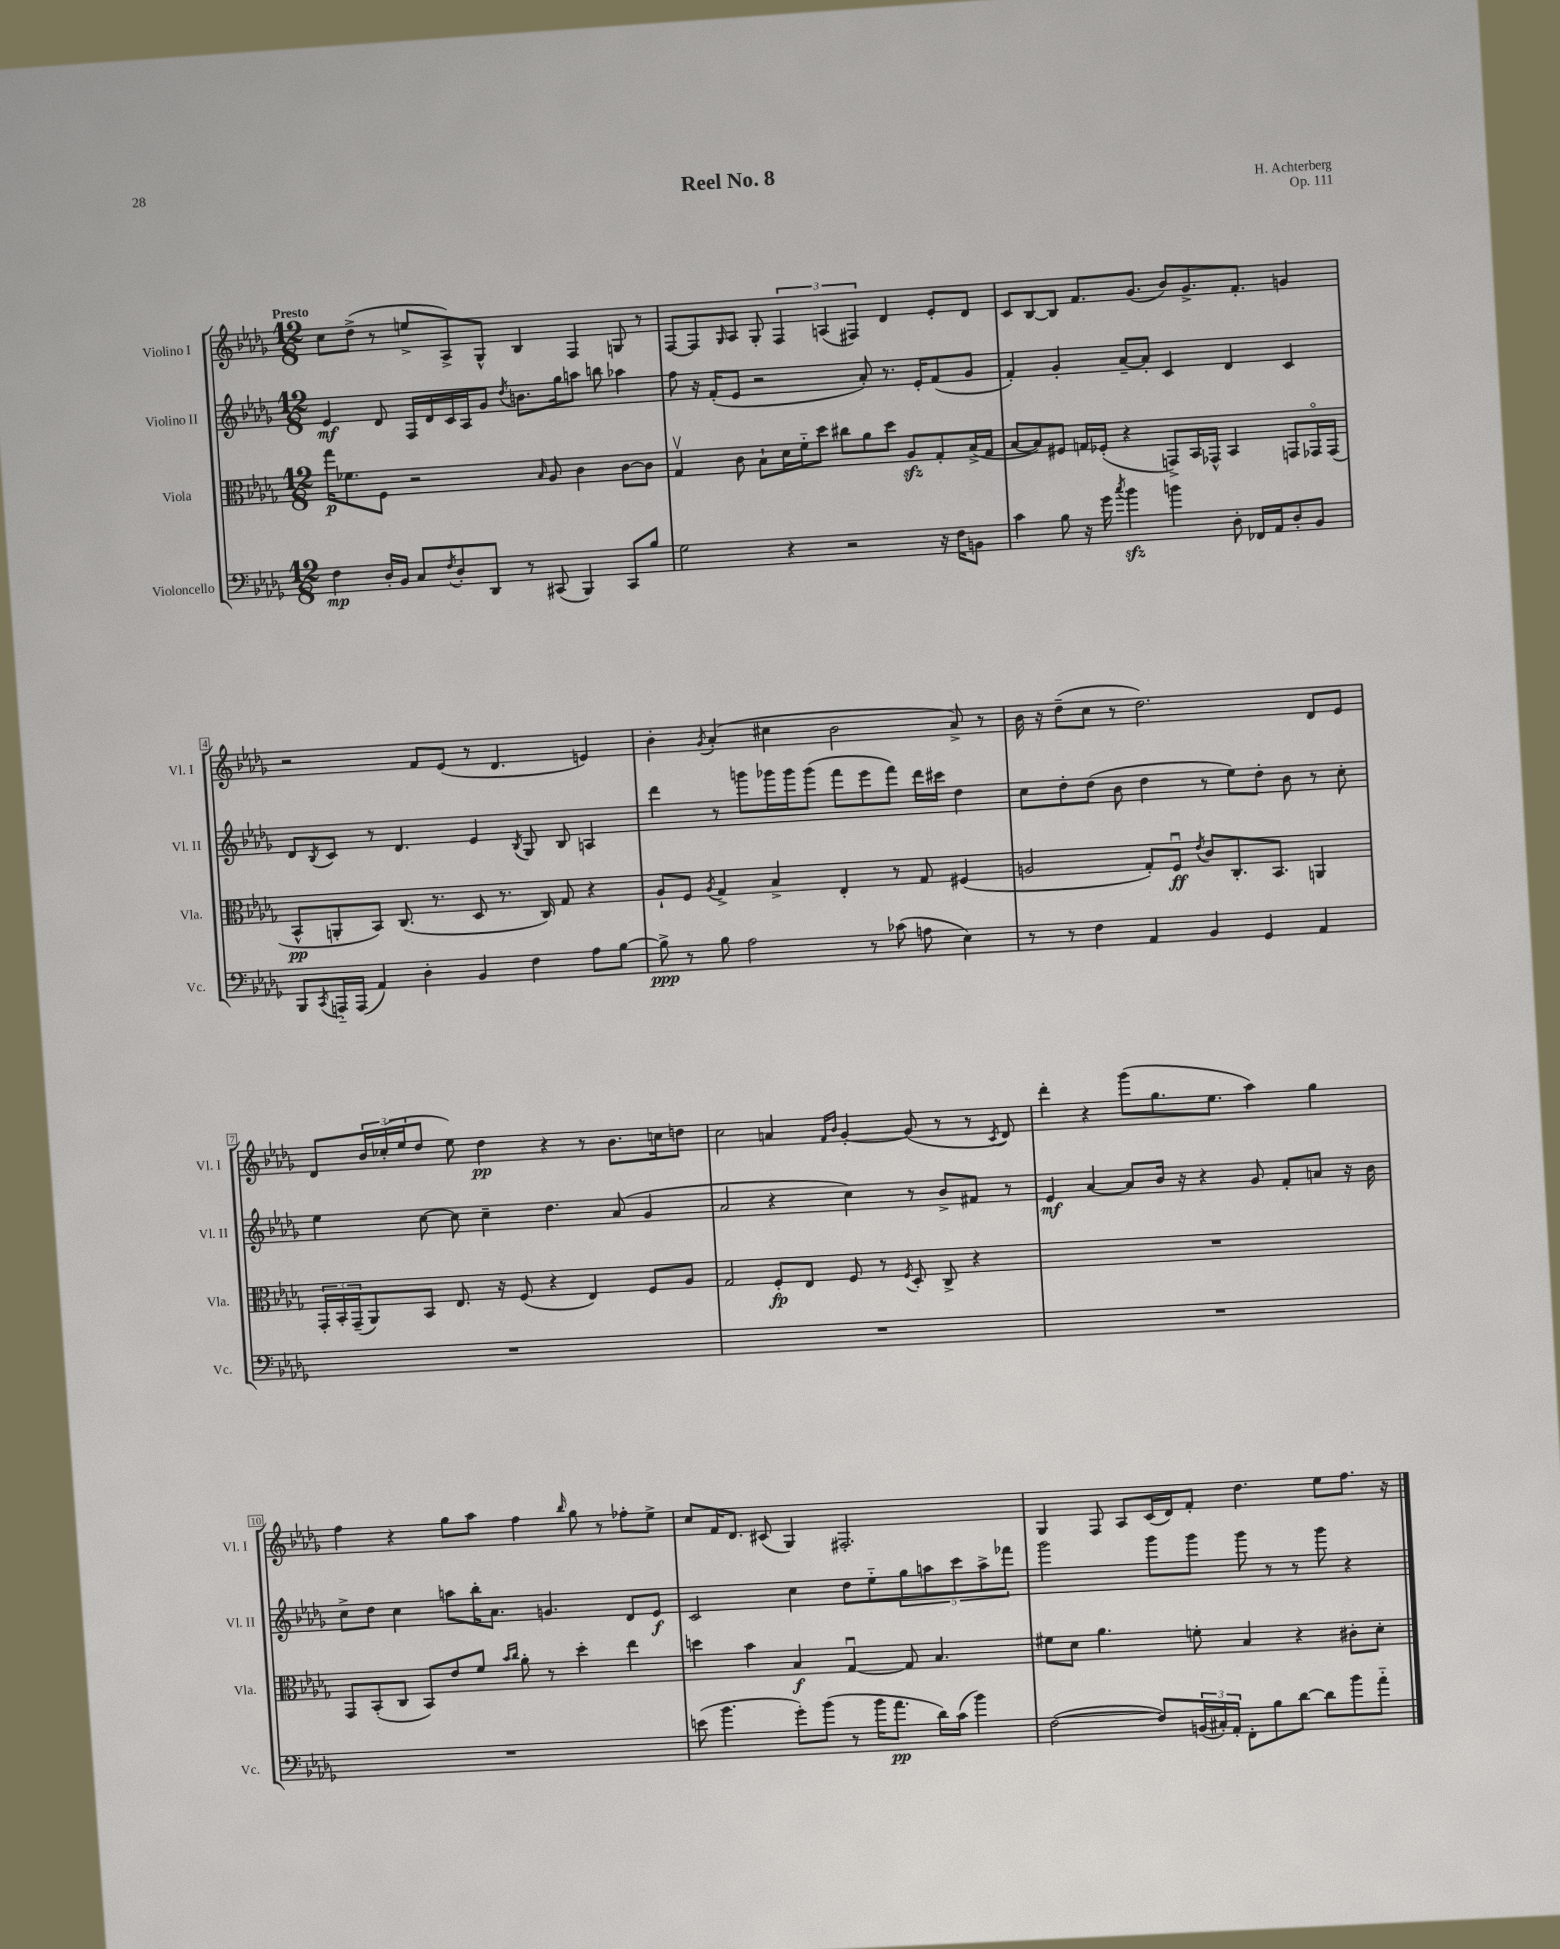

**kern	**kern	**kern	**kern
*staff4	*staff3	*staff2	*staff1
*clefF4	*clefC3	*clefG2	*clefG2
*k[b-e-a-d-g-]	*k[b-e-a-d-g-]	*k[b-e-a-d-g-]	*k[b-e-a-d-g-]
*M12/8	*M12/8	*M12/8	*M12/8
4F	16gg-	4e-	8cc
.	8.f-	.	.
.	.	.	(8dd-^
16D-'	8F	8d-	8r
16BB-	.	.	.
8C	2r	16F	8ee^
.	.	16d-	.
8qF	.	.	.
8D-'	.	16c	8A-^)
.	.	16A-	.
8DD-	.	8g-	8G-^^
.	.	8qdd-	.
8r	.	8.b	4B-
.	16qqB-	.	.
(8CC#	8A-	.	.
.	.	16gg-	.
4BBB-)	4c	8aa	4F
.	.	8bb	.
8CC#	[8c	4aa-	8G
8B-	8c]	.	8r
=	=	=	=
2G-	4G-v	8ff	[8F
.	.	16r	8F]
.	.	(16f'	.
.	.	.	16qqG-
.	8c	8e-	8A-
.	8B-`	2r	8G-'
4r	16d-	.	6F
.	16f'~	.	.
.	8dd-	.	.
.	.	.	(6A
2r	8cc#	.	.
.	.	.	6F#)
.	8a-	8a-')	.
.	8dd-	8.r	4d-
.	8A-	.	.
.	.	16e-'	.
16r	8G-'	(8f	8e-'
16F	.	.	.
8BB	(16B-^	8g-	8d-
.	16G-	.	.
=	=	=	=
4c	[8B-	4f')	8c
.	8B-])	.	[8B-
8B-	8F#	4g-'	8B-]
16r	16G	.	8.f
16g-	(16F-'	.	.
8qcc	.	.	.
4b-	4r	[8a-~	.
.	.	.	(8.g-
.	.	8a-']	.
4b	8GG^)	4c	8b-)
.	16BB-	.	8.g-^
.	16GG-^^	.	.
8D-'	4BB-	4d-	.
.	.	.	8.f'
16FF-	.	.	.
16AA-	.	.	.
8D-'	8GG	4c	4g
8BB-	16GG-o	.	.
.	(16GG-	.	.
=	=	=	=
8BBB-	8BB-^^	8d-	2r
8qCC	.	8qB-	.
16AAA'~	8AA'	8c	.
(16AAA	.	.	.
4AA-)	8BB-)	8r	.
.	(8.C	4.d-	.
4D-'	.	.	8f
.	8.r	.	.
.	.	.	(8e-
4BB-	8D-	4e-	8r
.	8.r	.	4.d-
.	.	8qB-	.
4F	.	8G-	.
.	16C)	.	.
.	8G-	8B-	.
8A-	4r	4A	4e)
[8B-	.	.	.
=	=	=	=
8B-^]	8A-`	4ddd-	4b-'
8r	8F	.	.
.	8qA-	.	8qg-
8B-	4G-^	8r	(4a-'
2A-	.	8ggg	.
.	4B-^	16ggg-	4cc#
.	.	16ggg-	.
.	.	(8ggg-	.
.	4E-'	8fff	2b-
8r	.	8eee-	.
(8c-	8r	8fff)	.
8A	8G-	16ddd-	.
.	.	16ccc#	.
4E-)	(4F#	4dd-	8a-^)
.	.	.	8r
=	=	=	=
8r	2A	8cc	16b-
.	.	.	16r
8r	.	8dd-'	(8dd-~
4F	.	(8dd-	8cc
.	.	8b-	8r
4AA-	8G-')	4dd-	2.dd-)
.	8Fu	.	.
.	8qe-	.	.
4BB-	8c	8r	.
.	8.C'	8ee-)	.
4GG-	.	8dd-'	.
.	8.BB-	.	.
.	.	8b-	.
4AA-	4AA	8r	8d-
.	.	8cc'	8e-
=	=	=	=
1.r	24GG-'	4ee-	8d-
.	24BB-'	.	.
.	(24GG-~	.	.
.	8AA-)	.	24b-
.	.	.	(24cc-'
.	.	.	24ee-
.	8BB-	[8cc	8dd-
.	8.E-	8cc]	8ee-)
.	.	4cc~	4dd-
.	16r	.	.
.	(8F	.	.
.	4r	4.dd-	4r
.	4E-)	.	8r
.	.	(8a-	8.b-
.	8F	4g-	.
.	.	.	16cc
.	8A-	.	8dd
=	=	=	=
1.r	2G-	2a-	2cc
.	8F'	4r	4a
.	8E-	.	.
.	.	.	16qqf
.	.	.	16qqb-
.	8F	4cc)	[4g-'
.	8r	.	.
.	8qF	.	.
.	8D-'	8r	(8g-]
.	8C^	8b-^	8r
.	4r	8f#	8r
.	.	.	8qc
.	.	8r	8d-)
=	=	=	=
1.r	1.r	4e-	4ddd-'
.	.	[4a-	4r
.	.	8a-]	(8ggg-
.	.	16b-	8.gg-
.	.	16r	.
.	.	4r	.
.	.	.	8.ee-
.	.	8g-	4aa-)
.	.	8f'	.
.	.	8a	4gg-
.	.	16r	.
.	.	16b-	.
=	=	=	=
1.r	8GG-	8cc^	4ff
.	(8BB-'	8dd-	.
.	8C	4cc	4r
.	8BB-)	.	.
.	8e-	8aa	8gg-
.	8f	16bb-'	8aa-
.	.	8.a-	.
.	16qqb-	.	.
.	16qqcc	.	.
.	8a-'	.	4ff
.	8r	4.g	.
.	.	.	16qqbb-
.	4dd-'	.	8gg-
.	.	.	8r
.	4ee-	8d-	8ff-'
.	.	8e-	8ee-^
=	=	=	=
(8e	4dd	2c	8cc
4.b-	.	.	16f
.	.	.	8.d-
.	4b-	.	.
.	.	.	(8c#
8g-')	4B-	4cc	4G-)
(8b-	.	.	.
8r	[4G-u	8dd-	2.F#'
16b-	.	8ee-'~	.
8.a-	.	.	.
.	8G-]	10gg-	.
.	.	10aa	.
16d-)	4.B-	.	.
(16c	.	.	.
.	.	10ccc	.
4b-)	.	.	.
.	.	10aa^	.
.	.	10fff-	.
=	=	=	=
([2F	8f#	2ggg-	4G-
.	8d-	.	.
.	4.a-	.	8F
.	.	.	8A-
8F])	.	8ggg-	(16c
.	.	.	16d-)
(24BB	8f'	8ggg-	8f'
24C#')	.	.	.
24AA-'	.	.	.
8FF'	4B-	8ggg-	4.dd-
8B-	.	8r	.
[8d-	4r	8r	.
8d-]	.	8ggg-	8ee-
8b-	8c#'	4r	8.ff
8a-'~	8d-'	.	.
.	.	.	16r
==	==	==	==
*-	*-	*-	*-
